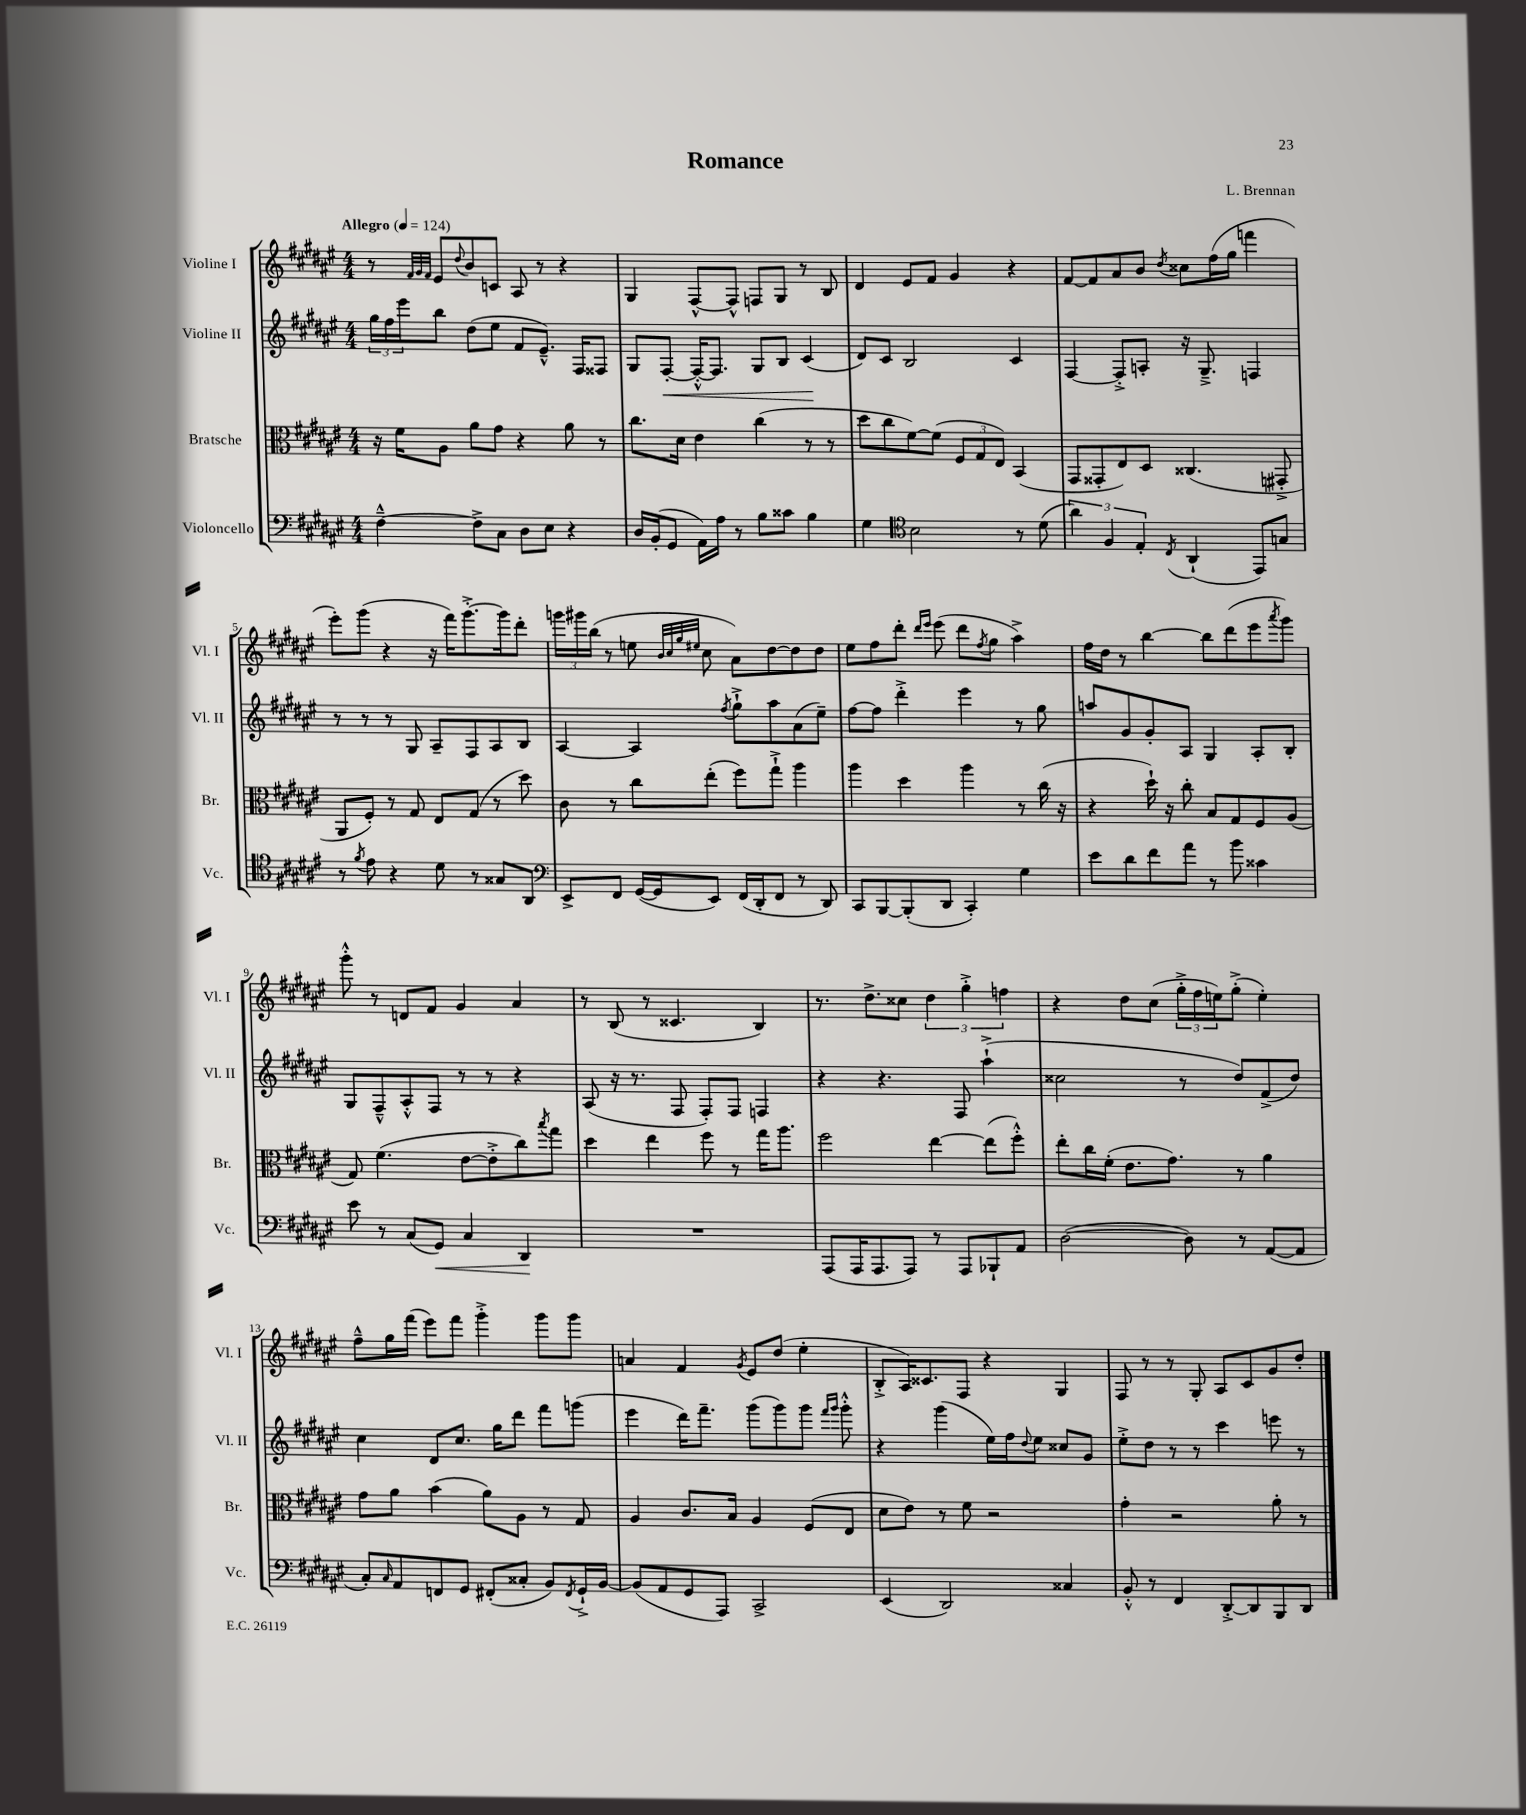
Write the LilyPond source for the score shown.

\header { title = "Romance" composer = "L. Brennan" }
<<
\new StaffGroup <<
\new Staff = "s0" \with { instrumentName = "Violine I" shortInstrumentName = "Vl. I" } {
    \clef treble \key fis \major \numericTimeSignature \time 4/4 \tempo "Allegro" 4 = 124
    r8 \grace { fis'32 gis'32 fis'32 } eis'8 \appoggiatura { dis''8 } b'8 c'8 ais8 r8 r4 |
    gis4 fis8~-^ fis8-^ f8 gis8 r8 b8 |
    dis'4 eis'8 fis'8 gis'4 r4 |
    fis'8~ fis'8 ais'8 b'8 \acciaccatura { dis''8 } cisis''8 fis''16( gis''16 f'''4 |
    eis'''8-.) gis'''8( r4 r16 fis'''16) gis'''8.~-.-> gis'''16 dis'''8-. |
    \tuplet 3/2 { g'''16 gis'''16 b''16( } r8 e''8 \grace { b'32 cis''32 gis''32 eis''32 } cis''8 ais'8) dis''8~ dis''8 dis''8 |
    eis''8 fis''8 dis'''8-. \grace { dis'''16 eis'''16 } eis'''8( dis'''8 \acciaccatura { fis''8 } gis''8 ais''4->) |
    fis''16 dis''16 r8 b''4~ b''8 dis'''8( eis'''8 \acciaccatura { ais'''8 } gis'''8) |
    gis'''8-.-^ r8 d'8 fis'8 gis'4 ais'4 |
    r8 b8( r8 cisis'4. b4) |
    r8. dis''8.-> cisis''8 \tuplet 3/2 { dis''4 gis''4-.-> f''4 } |
    r4 dis''8 cis''8( \tuplet 3/2 { gis''16-.-> fis''16 e''16) } gis''8-.->( e''4-.) |
    fis''8---^ gis''16 fis'''16( eis'''8) fis'''8 gis'''4-.-> gis'''8 gis'''8 |
    a'4 fis'4 \acciaccatura { gis'8 } eis'8 dis''8( eis''4-. |
    b8-.-> ais16) cisis'8. fis8 r4 gis4 |
    fis8 r8 r8 gis8-. ais8 cis'8 gis'8 dis''8-. \bar "|." |
}
\new Staff = "s1" \with { instrumentName = "Violine II" shortInstrumentName = "Vl. II" } {
    \clef treble \key fis \major \numericTimeSignature \time 4/4
    \tuplet 3/2 { gis''16 fis''16 eis'''16 } b''8 dis''8( eis''8 fis'8 eis'8.---^) fis16 fisis8 |
    gis8 fis8~-.\< fis16~-.-^ fis8. gis8 b8 cis'4\!( |
    dis'8) cis'8 b2 cis'4 |
    fis4~ fis8-.-> a8-. r16 gis8.---> f4 |
    r8 r8 r8 gis8 ais8-- fis8 ais8 b8 |
    ais4~ ais4 \acciaccatura { fis''8 } gis''8-!-> ais''8 ais'8( eis''8--) |
    fis''8~ fis''8 dis'''4-.-> eis'''4 r8 gis''8 |
    a''8 gis'8 gis'8-. ais8 gis4 ais8-. b8-. |
    gis8 fis8---^ ais8-.-^ fis8 r8 r8 r4 |
    ais8( r16 r8. fis8 fis8-.) fis8 f4 |
    r4 r4. fis8 ais''4-!->( |
    cisis''2 r8 dis''8) fis'8->( dis''8) |
    cis''4 dis'8 cis''8. gis''16 dis'''8 fis'''8 g'''8( |
    eis'''4 dis'''16) fis'''8.-- gis'''8( gis'''8) gis'''8 \grace { fis'''16 gis'''16 } gis'''8-.-^ |
    r4 gis'''4( eis''16) fis''16 \appoggiatura { dis''8 } eis''8 cisis''8 gis'8 |
    eis''8-.-> dis''8 r8 r8 cis'''4 e'''8 r8 \bar "|." |
}
\new Staff = "s2" \with { instrumentName = "Bratsche" shortInstrumentName = "Br." } {
    \clef alto \key fis \major \numericTimeSignature \time 4/4
    r16 fis'16 ais8 ais'8 gis'8 r4 ais'8 r8 |
    cis''8. dis'16 eis'4 cis''4( r8 r8 |
    dis''8 cis''8 fis'8~) fis'8( \tuplet 3/2 { fis8 gis8 eis8) } b,4( |
    gis,8 gisis,8-. eis8) dis8 cisis4.( gis,8-.-> |
    ais,8 fis8-.) r8 gis8 eis8 gis8( r8 dis''8) |
    cis'8 r8 cis''8 eis''8-.( fis''8) gis''8-!-> ais''4 |
    ais''4 dis''4 ais''4 r8 cis''16( r16 |
    r4 dis''16-!) r16 cis''8-. b8 gis8 fis8 ais8( |
    gis8) fis'4.( eis'8~ eis'8-.-> cis''8) \acciaccatura { b''8 } gis''8 |
    dis''4 eis''4 fis''8 r8 gis''16 ais''8. |
    fis''2 eis''4~ eis''8( fis''8-.-^) |
    eis''8-. cis''16 fis'16-.( eis'8. gis'8.) r8 ais'4 |
    gis'8 ais'8 b'4( ais'8) ais8 r8 gis8 |
    ais4 cis'8. b16 ais4 fis8( eis8 |
    dis'8 eis'8) r8 fis'8 r2 |
    gis'4-. r2 ais'8-. r8 \bar "|." |
}
\new Staff = "s3" \with { instrumentName = "Violoncello" shortInstrumentName = "Vc." } {
    \clef bass \key fis \major \numericTimeSignature \time 4/4
    fis4~---^ fis8-> cis8 dis8 eis8 r4 |
    dis16 b,16-.( gis,8 ais,16) ais16 r8 b8 cisis'8 b4 |
    gis4 \clef tenor b2 r8 dis'8( |
    \tuplet 3/2 { ais'4) fis4 eis4-. } \acciaccatura { cis8 } ais,4-!( eis,8) g8 |
    r8 \acciaccatura { fis'8 } eis'8 r4 dis'8 r8 gisis8 ais,8 |
    \clef bass eis,8-> fis,8 gis,16~( gis,16 eis,8) fis,16( dis,16-. fis,8 r8 dis,8) |
    cis,8 b,,8~ b,,8-.( dis,8 cis,4-.) gis4 |
    eis'8 dis'8 fis'8 ais'8 r8 b'8 cisis'4 |
    eis'8 r8 cis8( gis,8\<) cis4 dis,4\! |
    R1 |
    ais,,8( ais,,16 ais,,8. ais,,8) r8 ais,,8 bes,,8-! ais,8 |
    dis2~( dis8) r8 ais,8~( ais,8 |
    cis8-.) \grace { cis16 } ais,8 f,8 gis,8 fis,8-.( cisis8-. b,8) \acciaccatura { fis,8 } gis,16-!-> b,16~ |
    b,8( ais,8 gis,8 ais,,8) cis,2-> |
    eis,4( dis,2) cisis4 |
    b,8-.-^ r8 fis,4 dis,8~-.-> dis,8 b,,8 dis,8 \bar "|." |
}
>>
>>
